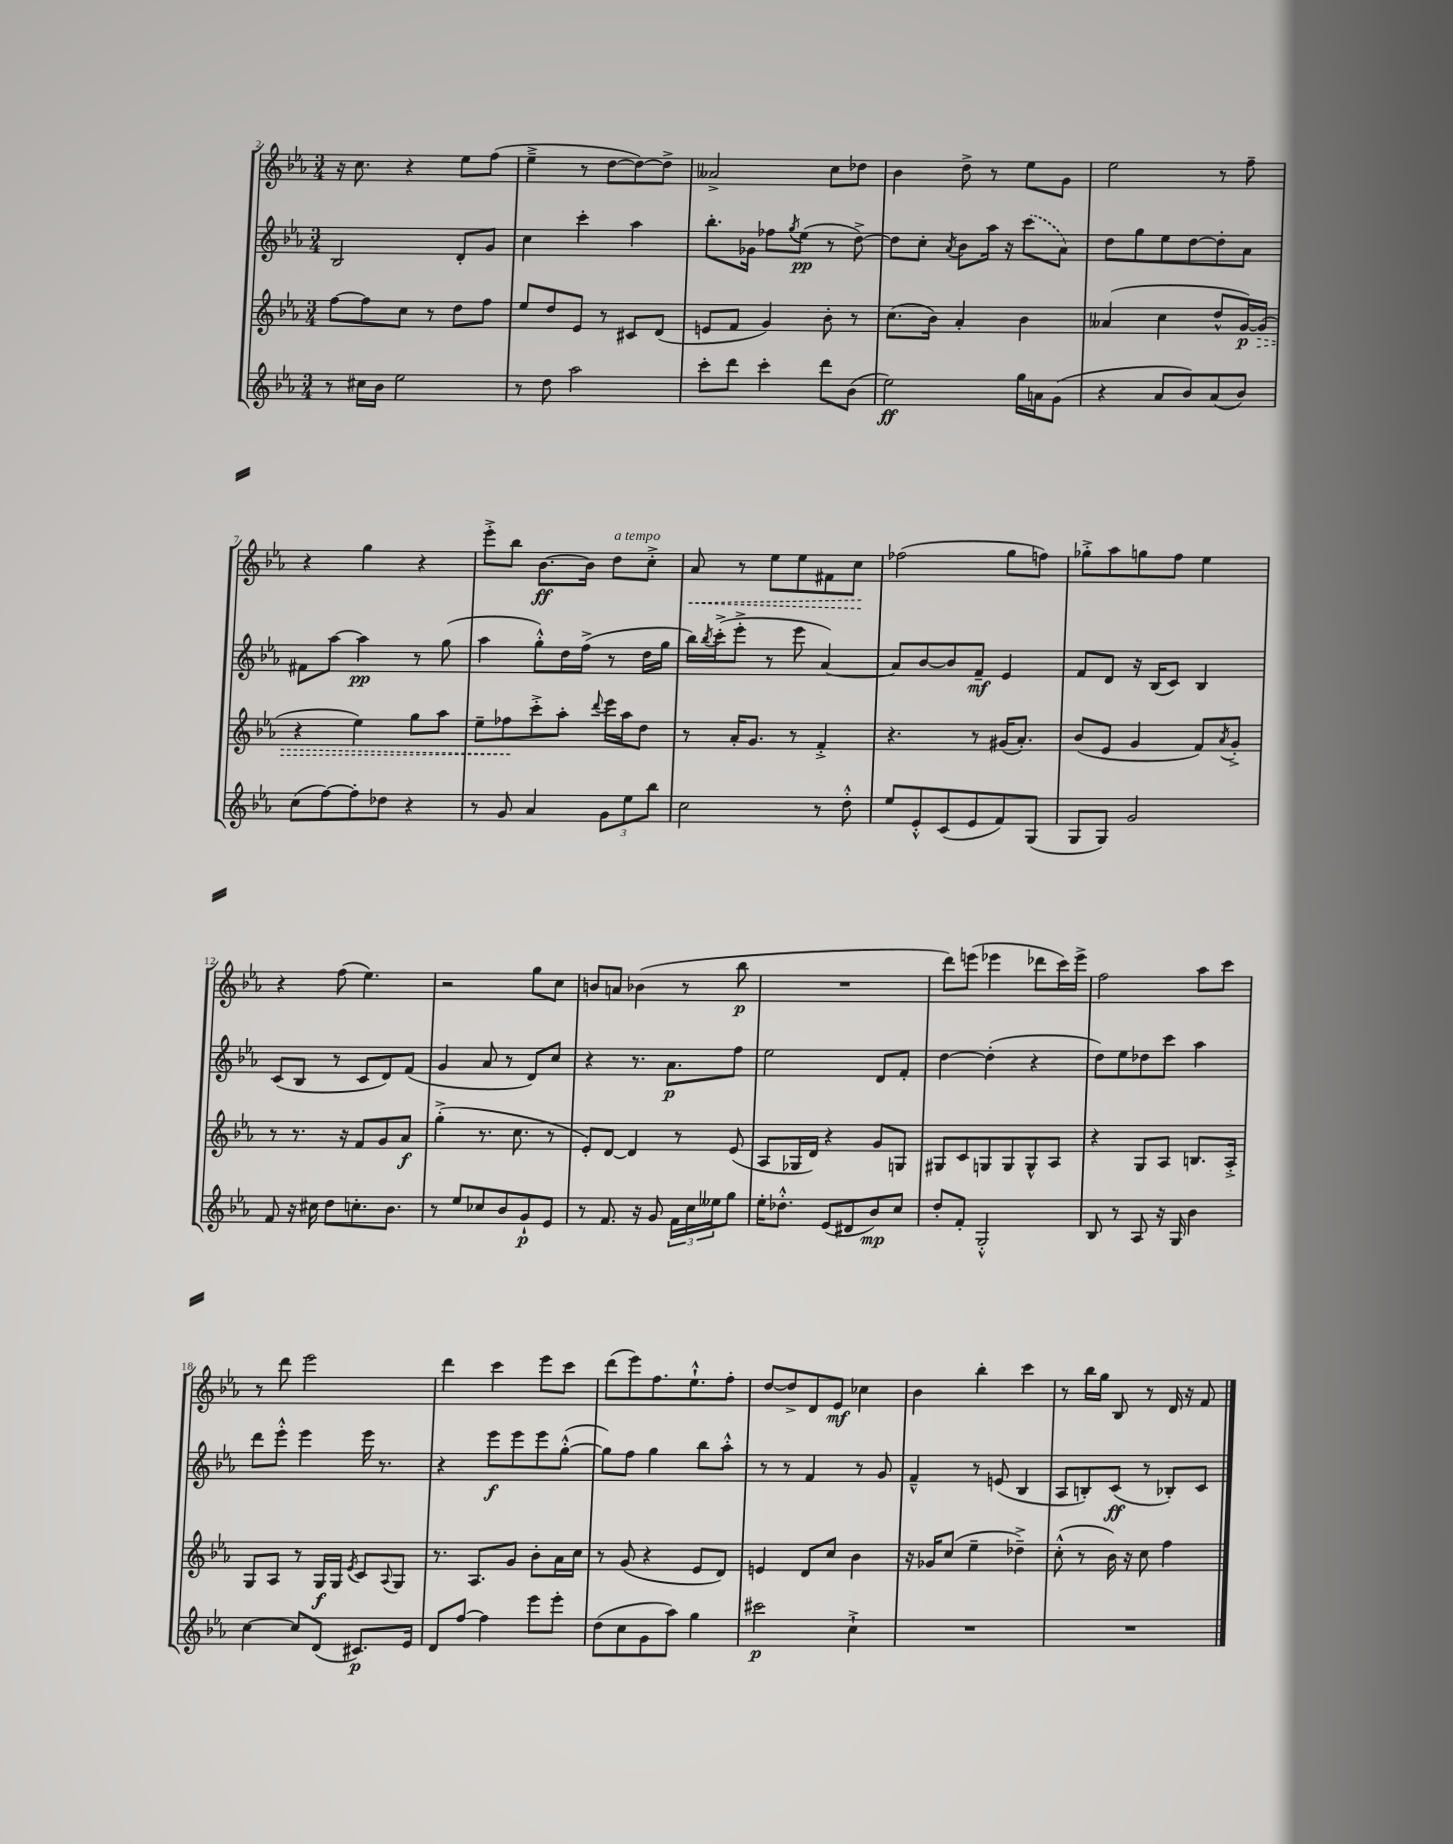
<<
\new StaffGroup <<
\new Staff = "s0" {
    \clef treble \key ees \major \numericTimeSignature \time 3/4
    r16 c''8. r4 ees''8 f''8( |
    ees''4---> r8 d''8~ d''8~) d''8-> |
    aeses'2-> c''8 des''8 |
    bes'4 d''8-> r8 ees''8 g'8 |
    ees''2 r8 f''8-- |
    r4 g''4 r4 |
    ees'''8-.-> bes''8 bes'8.~\ff bes'16 d''8^\markup { \italic "a tempo" } c''8-.-> |
    \once \override Hairpin.style = #'dashed-line aes'8\< r8 ees''8 ees''8 fis'8 c''8\! |
    fes''2( g''8 f''8) |
    ges''8-.-> aes''8 g''8 f''8 ees''4 |
    r4 f''8( ees''4.) |
    r2 g''8 c''8 |
    b'8 a'8 bes'4( r8 bes''8\p |
    R2. |
    d'''8) e'''8( ees'''4 des'''8 c'''16) ees'''16-> |
    f''2 aes''8 c'''8 |
    r8 d'''8 ees'''2 |
    d'''4 c'''4 ees'''8 c'''8 |
    d'''8( ees'''8) f''8. ees''8.-!-^ f''8-. |
    d''8~ d''8-> d'8 ees'8\mf ces''4 |
    bes'4 bes''4-. c'''4 |
    r8 bes''16 g''16 bes8 r8 d'16 r16 f'8 \bar "|." |
}
\new Staff = "s1" {
    \clef treble \key ees \major \numericTimeSignature \time 3/4
    bes2 d'8-. g'8 |
    c''4 c'''4-. aes''4 |
    bes''8.-. ges'16 fes''8 \acciaccatura { g''8 } ees''8\pp( r8 d''8~->) |
    d''8 c''8-. \acciaccatura { aes'8 } bes'8 aes''16 r16 \once \slurDashed c'''8( aes'8) |
    d''8 g''8 ees''8 d''8~ d''8-. aes'8 |
    fis'8 aes''8~ aes''4\pp r8 g''8( |
    aes''4 g''8-.-^) d''16 f''16->( r8 d''16 g''16 |
    bes''16) \acciaccatura { bes''8 } c'''16-.->( ees'''8-.-> r8 ees'''8 aes'4~) |
    aes'8 bes'8~ bes'8 f'8--\mf ees'4 |
    f'8 d'8 r16 bes16( c'8) bes4 |
    c'8( bes8 r8 c'8 d'8) f'8( |
    g'4 aes'8 r8 d'8) c''8 |
    r4 r8. aes'8.\p f''8 |
    ees''2 d'8 f'8-. |
    d''4~ d''4-.( r4 |
    d''8) ees''8 des''8 c'''8 aes''4 |
    d'''8 ees'''8-.-^ ees'''4 ees'''16 r8. |
    r4 ees'''8\f ees'''8 ees'''8 g''8~-.-^( |
    g''8) f''8 g''4 bes''8 aes''8-.-^ |
    r8 r8 f'4 r8 g'8 |
    f'4---^ r8 e'8( bes4 |
    aes8 b8-.) c'8\ff( r8 bes8-.) c'8 \bar "|." |
}
\new Staff = "s2" {
    \clef treble \key ees \major \numericTimeSignature \time 3/4
    f''8~ f''8 c''8 r8 d''8 f''8 |
    ees''8 d''8 ees'8 r8 cis'8 d'8( |
    e'8 f'8 g'4) bes'8-. r8 |
    c''8.( bes'16) aes'4-. bes'4 |
    aeses'4( c''4 d''8-^ g'16~\p) \once \override Hairpin.style = #'dashed-line g'16\>( |
    r4 ees''4) g''8 aes''8 |
    ees''8-- fes''8\! c'''8-.-> aes''8-. \appoggiatura { d'''8 } ees'''16 aes''16 d''8 |
    r8 aes'16-. g'8. r8 f'4-.-> |
    r4. r8 gis'16( aes'8.-.) |
    bes'8( ees'8 g'4 f'8) \acciaccatura { aes'8 } g'8-.-> |
    r8 r8. r16 f'8 g'8 aes'8\f |
    g''4-.->( r8. c''8. r8 |
    ees'8-.) d'8~ d'4 r8 ees'8( |
    aes8 ges16 d'16) r4 g'8 g8 |
    gis8 c'8 g8 g8 g8-^ aes8 |
    r4 g8 aes8 b8. aes16-.-> |
    g8 aes8 r8 g16\f g16 \acciaccatura { ees'8 } c'8 \appoggiatura { aes8 } g8 |
    r8. aes8. g'8 bes'8-. aes'16 c''16 |
    r8 g'8( r4 ees'8 d'8) |
    e'4 d'8 c''8 bes'4 |
    r16 ges'16 c''8( ees''4-- des''4--->) |
    c''8-.-^( r8 bes'16) r16 c''8 f''4 \bar "|." |
}
\new Staff = "s3" {
    \clef treble \key ees \major \numericTimeSignature \time 3/4
    r8 cis''16 bes'16 ees''2 |
    r8 d''8 aes''2 |
    c'''8-. d'''8 c'''4-. d'''8 bes'8( |
    ees''2\ff) g''16 a'16 g'8( |
    r4 aes'8 bes'8) aes'8( bes'8) |
    c''8( f''8~) f''8-. des''8 r4 |
    r8 g'8 aes'4 \tuplet 3/2 { g'8 ees''8 bes''8 } |
    c''2 r8 d''8-.-^ |
    ees''8 ees'8-.-^ c'8( ees'8 f'8) g8( |
    g8 g8) g'2 |
    f'8 r16 cis''16 d''8 c''8.-. bes'8. |
    r8 ees''8 ces''8 bes'8 g'8-!\p ees'8 |
    r8 f'8. r16 g'8 \tuplet 3/2 { f'16 c''16 eeses''16 } g''8 |
    ees''16-. des''8.-.-^ ees'8( dis'8 bes'8\mp) c''8 |
    d''8-. f'8-. g2-.-^ |
    bes8 r8 aes8 r16 g16 bes'4 |
    c''4~ c''8 d'8( cis'8.\p) ees'16 |
    d'8 f''8~ f''4 ees'''8 ees'''8-. |
    d''8( c''8 g'8 aes''8) g''4 |
    cis'''2\p c''4-!-> |
    R2. |
    R2. \bar "|." |
}
>>
>>
\layout { \context { \Score currentBarNumber = #2 } }
